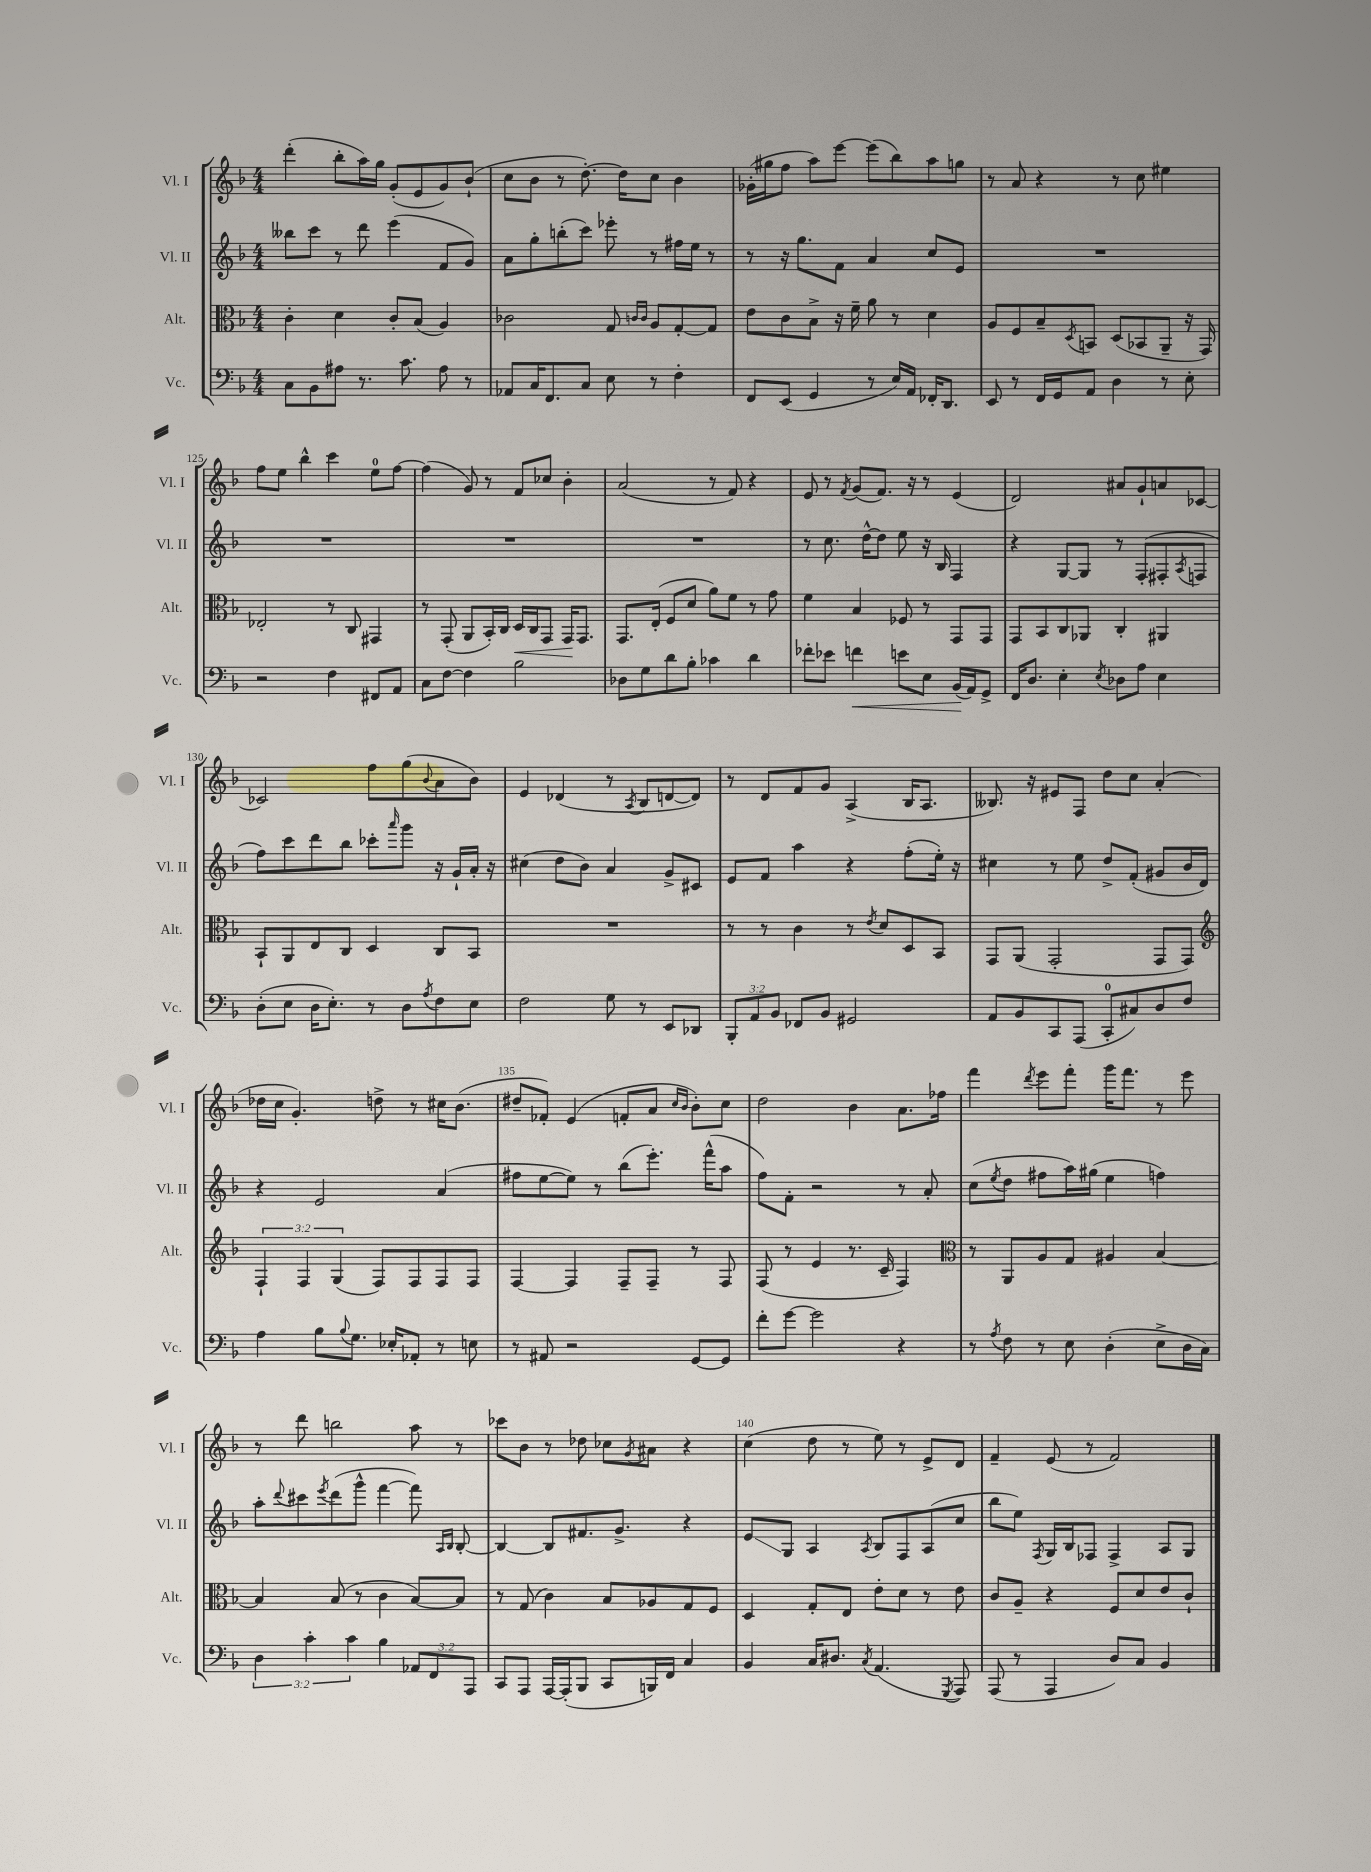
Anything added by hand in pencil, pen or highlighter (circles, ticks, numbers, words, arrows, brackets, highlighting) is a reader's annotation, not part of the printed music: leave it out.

**kern	**kern	**kern	**kern
*staff4	*staff3	*staff2	*staff1
*clefF4	*clefC3	*clefG2	*clefG2
*k[b-]	*k[b-]	*k[b-]	*k[b-]
*M4/4	*M4/4	*M4/4	*M4/4
8C	4c'	8bb--	(4ddd'
8BB-	.	8ccc	.
8A#	4d	8r	8bb-'
8.r	.	8ddd	16aa)
.	.	.	16gg
.	8c'	(4eee	(8g'
8.c	.	.	.
.	(8B-	.	8e
8A#	4A)	8f	8g)
8r	.	8g)	(8b-`
=	=	=	=
8AA-	2c-	8a	8cc
16C	.	8gg'	8b-
8.FF	.	.	.
.	.	(8bb'	8r
8C	.	8ccc)	[8.dd')
8E	8G	8eee-'	.
.	.	.	16dd]
.	16qqc	.	.
.	16qqc	.	.
8r	8A	8r	8cc
4F'	[8G'	16ff#	4b-
.	.	16ee	.
.	8G]	8r	.
=	=	=	=
8FF	8e	8r	(16g-'
.	.	.	16gg#
(8EE	8c	16r	8ff
.	.	8.gg	.
4GG	8B-^	.	8aa)
.	16r	8f	[8eee
.	16f~	.	.
8r	8a	4a	(8eee]
16E)	8r	.	8bb-)
16AA	.	.	.
16FF-'	4d	8cc	8aa
8.DD	.	.	.
.	.	8e	8gg
=	=	=	=
8EE	8A	1r	8r
8r	8F	.	8a
16FF	8B-~	.	4r
16GG	.	.	.
.	8qD	.	.
8AA	8BB	.	.
4D	(8D	.	8r
.	8BB-	.	8cc
8r	8AA~	.	4ee#
8E'	16r	.	.
.	16GG)	.	.
=	=	=	=
2r	2E-'	1r	8ff
.	.	.	8ee
.	.	.	4bb-^^
4F	8r	.	4ccc
.	8C	.	.
8FF#	4GG#	.	8ee
8AA	.	.	[8ff
=	=	=	=
8C	8r	1r	(4ff]
[8F	(8GG'	.	.
4F]	8AA	.	8g)
.	16BB-')	.	8r
.	16C	.	.
2B-	16D	.	8f
.	16C	.	.
.	8GG	.	8cc-
.	16GG	.	4b-'
.	8.GG	.	.
=	=	=	=
8D-	8.GG	1r	(2a
8G	.	.	.
.	(16E'	.	.
8d	8F	.	.
8B-'	8d	.	.
4c-	8a)	.	8r
.	8f	.	8f)
4d	8r	.	4r
.	8g	.	.
=	=	=	=
8f-'	4f	8r	8e
8e-	.	8.cc	8r
.	.	.	8qf
4f	4B-	.	(8g
.	.	[16dd^^	.
.	.	8dd]	8.f)
8e	8F-	8ee	.
.	.	.	16r
8E	8r	16r	8r
.	.	16B-	.
(16BB-	8GG	4F	(4e
16AA)	.	.	.
8GG^	8GG	.	.
=	=	=	=
16FF	8GG	4r	2d)
8.D	.	.	.
.	8BB-	.	.
4E'	8C	[8G	.
.	8AA-	8G]	.
8qE	.	.	.
8D-	4C'	8r	8a#
8A	.	(8F'	8g`
4E	4AA#	8F#'	8a
.	.	8qA	.
.	.	8F	[8c-
=	=	=	=
(8D'	8BB-`	8ff)	2c-]
8E	8AA	8ccc	.
16D	8E	8ddd	.
8.E')	.	.	.
.	8C	8bb-	.
8r	4D	8ccc-'	8ff
.	.	16qqaaa	.
8D	.	8ggg	(8gg
8qA	.	.	8qqb-
8F	8C	16r	8a
.	.	16g`	.
8E	8BB-	16a'	8b-)
.	.	16r	.
=	=	=	=
2F	1r	(4cc#	4e
.	.	8dd	(4d-
.	.	8b-)	.
8G	.	4a	8r
.	.	.	8qA
8r	.	.	8B-
8EE	.	8g^	[8d
8DD-	.	8c#	8d])
=	=	=	=
12BBB-'	8r	8e	8r
12AA	.	.	.
.	8r	8f	8d
12BB-	.	.	.
8FF-	4c	4aa	8f
8BB-	.	.	8g
2GG#	8r	4r	(4A^
.	8qe	.	.
.	8d	.	.
.	8D	(8ff'	16B-
.	.	.	8.A
.	8BB-	16ee')	.
.	.	16r	.
=	=	=	=
8AA	8GG	4cc#	8.B--)
8BB-	(8AA	.	.
.	.	.	16r
8CC	2GG'	8r	8e#
(8AAA	.	8ee	8F
8CC'	.	8dd^	8dd
8C#)	.	(8f'	8cc
8D	8GG	8g#	(4a'
8F	8GG)	16b-	.
.	.	16d)	.
=	=	=	=
*	*clefG2	*	*
4A	6F`	4r	16dd-
.	.	.	16cc
.	.	.	4.g')
.	6F	.	.
8B-	.	2e	.
.	(6G	.	.
8qqB-	.	.	.
8.G	.	.	.
.	8F)	.	8dd^
16E-'	.	.	.
8AA-'	8F	.	8r
8r	8F	(4a	16cc#
.	.	.	(8.b-
8E	8F	.	.
=	=	=	=
8r	[4F	8ff#	8dd#~
8AA#	.	[8ee	8f-')
2r	4F]	8ee])	(4e
.	.	8r	.
.	8F~	(8bb-	8f'
.	8F~	8.eee')	8a
.	.	.	16qqcc
.	.	.	16qqb-
[8GG	8r	.	8b-')
.	.	(16fff^^	.
8GG]	8F	8aa	8cc
=	=	=	=
8f'	(8F	8ff)	2dd
[8g	8r	8f'	.
2g]	4e	2r	.
.	8.r	.	4b-
.	16c~	.	.
4r	4F)	8r	8.a
.	.	8a'	.
.	.	.	16ff-
=	=	=	=
*	*clefC3	*	*
8r	8r	(8cc	4fff
8qA	.	8qee	.
8F	8AA	8dd	.
.	.	.	8qddd
8r	8A	8ff#	8eee
8E	8G	16aa)	8fff'
.	.	(16gg#	.
(4D'	4A#	4ee	16ggg
.	.	.	8.fff
8E^	[4B-	4ff)	8r
16D	.	.	8eee
16C)	.	.	.
=	=	=	=
6D	4B-]	8aa'	8r
.	.	8qqddd	.
.	.	8ccc#	8ddd
6c'	.	.	.
.	.	8qeee	.
.	(8B-	(8ddd	2bb
6c	.	.	.
.	8r	8ggg^^	.
4B-	4c	[4fff	.
12AA-	[8B-)	8fff])	8aa
12FF	.	.	.
.	.	16qqA	.
.	.	16qqB-	.
.	8B-]	[8B-'	8r
12AAA	.	.	.
=	=	=	=
8CC	8r	4B-_	8ccc-
8AAA	(8G	.	8b-
[16AAA	4c)	8B-]	8r
(16AAA']	.	.	.
8BBB-	.	8.f#	8dd-
8CC	8B-	.	8cc-
.	.	8.g^	.
.	.	.	8qg
16BBB)	8A-	.	8a#
16FF	.	.	.
4C	8G	4r	4r
.	8F	.	.
=	=	=	=
4BB-	4D	8e	(4cc
.	.	8G	.
16C	8G'	4A	8dd
8.D#	.	.	.
.	8E	.	8r
8qC	.	8qA	.
(4.AA	8e'	8B-	8ee)
.	8d	8F	8r
.	8r	(8A	8e^
8qGGG	.	.	.
8AAA)	8e	8cc	8d
=	=	=	=
(8AAA	8c	8bb-	4f~
8r	8A~	8ee)	.
.	.	8qF	.
4AAA	4r	16G	(8e
.	.	16B-	.
.	.	8F-	8r
8D)	8F	4F-^	2f)
8C	8d	.	.
4BB-	8e	8A	.
.	8c`	8G	.
==	==	==	==
*-	*-	*-	*-
